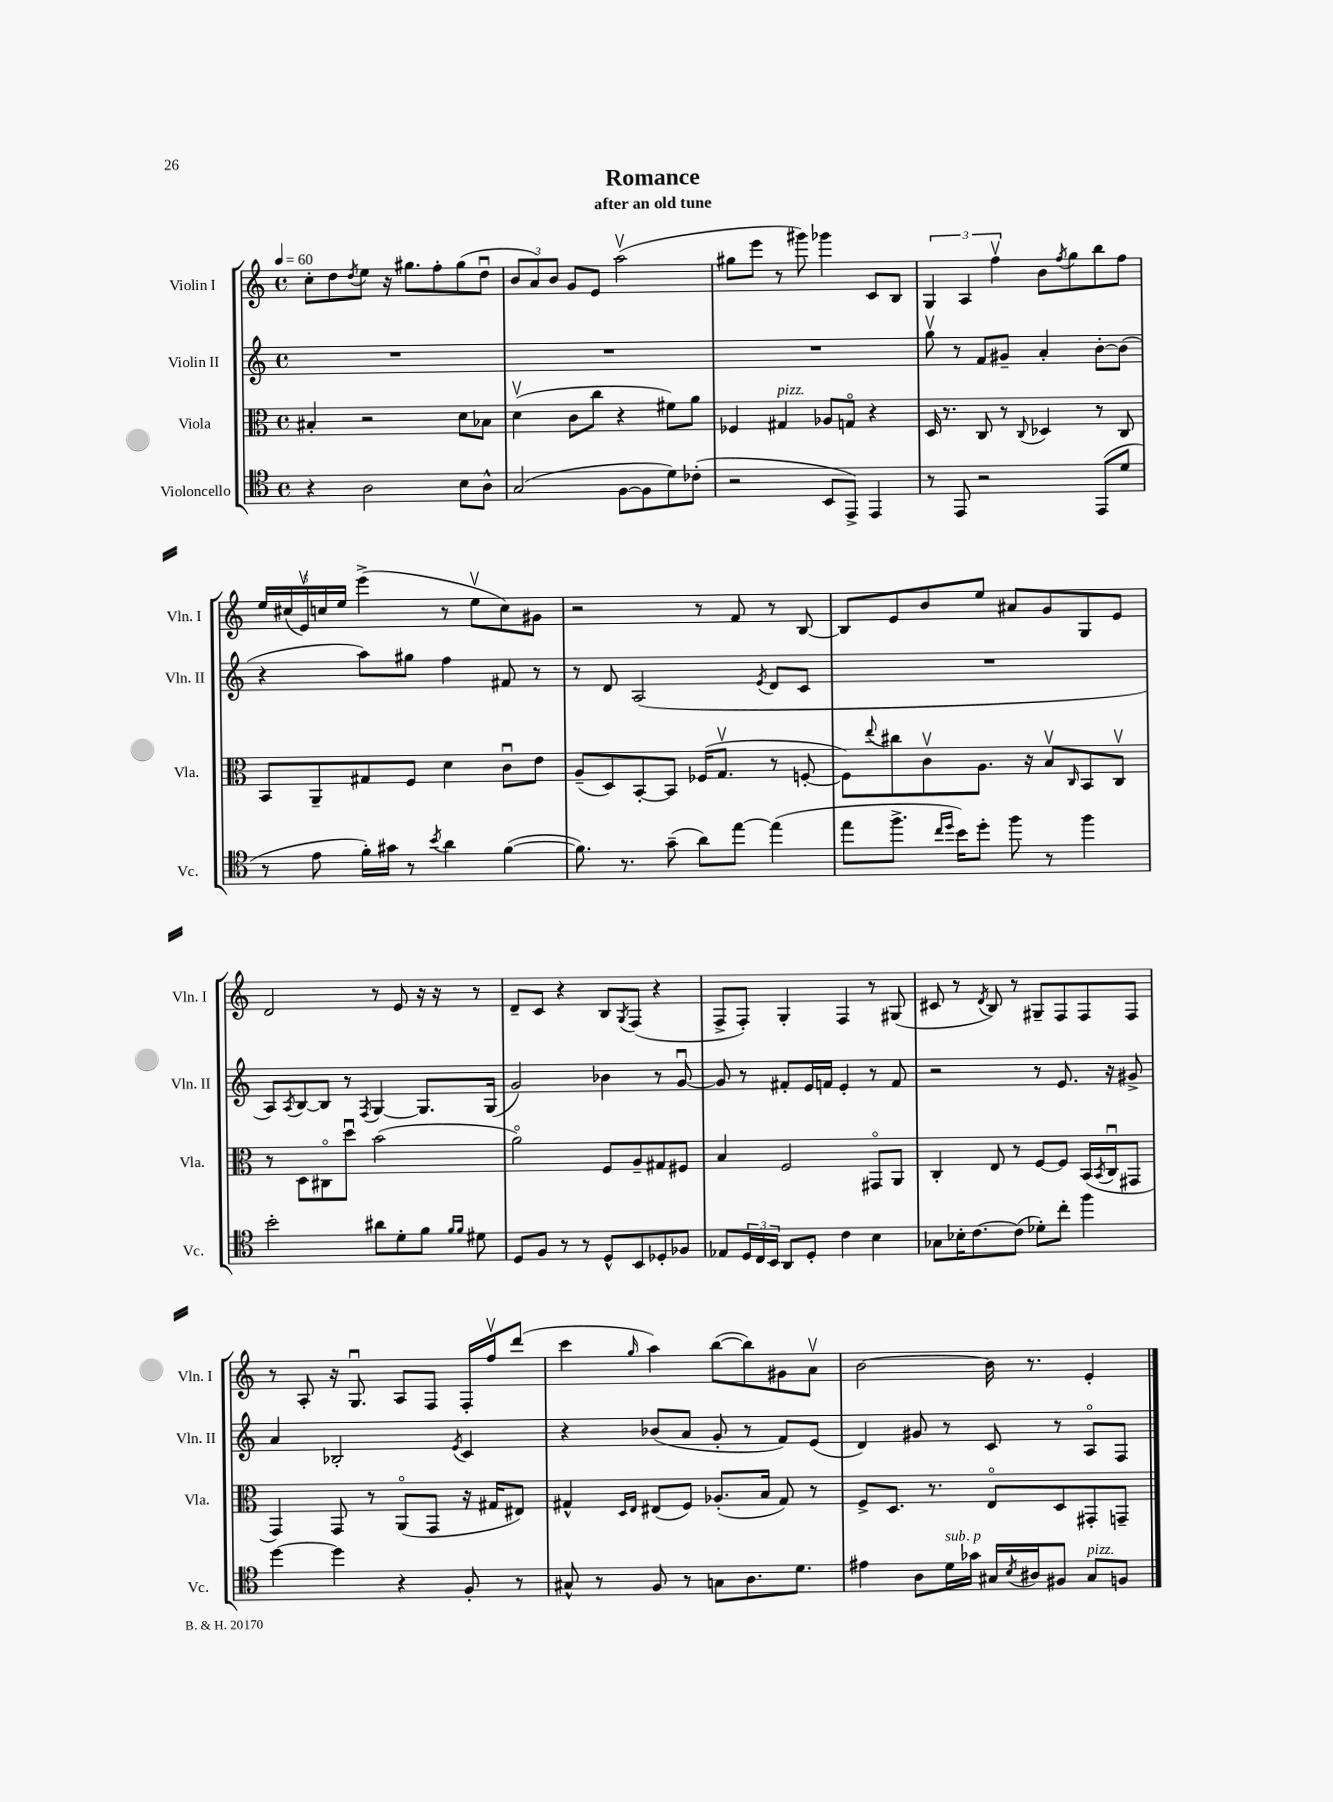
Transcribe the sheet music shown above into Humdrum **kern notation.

**kern	**kern	**kern	**kern
*staff4	*staff3	*staff2	*staff1
*clefC4	*clefC3	*clefG2	*clefG2
*k[]	*k[]	*k[]	*k[]
*M4/4	*M4/4	*M4/4	*M4/4
*met(c)	*met(c)	*met(c)	*met(c)
*MM60	*MM60	*MM60	*MM60
4r	4B#'	1r	8cc'
.	.	.	8dd
.	.	.	8qdd
2A	2r	.	8ee
.	.	.	16r
.	.	.	8.gg#
.	.	.	8ff'
8B	8d	.	(8gg#
8A^^	8B-	.	8ddu
=	=	=	=
(2G	(4dv	1r	12b
.	.	.	12a)
.	.	.	12b
.	8c	.	8g
.	8cc	.	8e
[8F	4r	.	(2aav
8F]	.	.	.
8d)	8f#)	.	.
(8c-'	8a	.	.
=	=	=	=
2r	4F-	1r	8gg#
.	.	.	8eee
.	4G#	.	8r
.	.	.	8ggg#)
8BB	8A-	.	4ggg-
8EE^)	8Go	.	.
4EE	4r	.	8c
.	.	.	8B
=	=	=	=
8r	16D	8ggv	6G
.	8.r	.	.
8EE	.	8r	.
.	.	.	6A
2r	8C	8f	.
.	.	.	6ffv
.	8r	8g#~	.
.	8qqC	.	.
.	4D-	4a'	8b
.	.	.	8qff
.	.	.	8gg
(8EE	8r	[8b'	8bb
8d	8C	(8b]	8ff
=	=	=	=
8r	8BB	4r	20ee
.	.	.	(20cc#
.	.	.	20ev)
8e	8AA~	.	.
.	.	.	20cc
.	.	.	20ee
16f')	8G#	8aa)	(4eee^
16g#	.	.	.
8r	8F	8gg#	.
8qb	.	.	.
4a	4d	4ff	8r
.	.	.	8eev
([4f	8cu	8f#	8cc)
.	8e	8r	8g#
=	=	=	=
8.f])	(8A~	8r	2r
.	8D)	8d	.
8.r	.	.	.
.	[8BB'	(2A	.
(8g~	8BB]	.	.
8a)	(16F-	.	8r
.	8.Gv	.	.
[8ee	.	.	8f
.	.	8qe	.
(4ee]	8r	8d	8r
.	[8F'	8c	[8B
=	=	=	=
8ee	8F])	1r	8B]
.	8qqee	.	.
8.ff^	8cc#	.	8e
.	8cv	.	8b
16qqcc	.	.	.
16qqdd	.	.	.
16b)	.	.	.
8dd'	8.A	.	8ee
8ff	.	.	8a#
.	16r	.	.
8r	8Bv	.	8g
.	16qqC	.	.
4ff	8BB	.	8G
.	8Cv	.	8e
=	=	=	=
2b'	8r	8A)	2d
.	.	8qA	.
.	8D	[8B	.
.	8C#o	8B]	.
.	8ddu	8r	.
.	.	8qF	.
8a#	(2b	[4G	8r
8d'	.	.	8e
8f	.	8.G]	16r
.	.	.	16r
16qqf	.	.	.
16qqf	.	.	.
8d#	.	.	8r
.	.	(16G	.
=	=	=	=
8D	2ao)	2g)	8d~
8F	.	.	8c
8r	.	.	4r
8r	.	.	.
8D^^	8F	4b-	8B
.	.	.	8qG
8BB	8A~	.	(8F
8D-'	8G#	8r	4r
8F-	8F#	[8gu	.
=	=	=	=
8E-	4B	8g]	8F^
24D	.	8r	8F')
24C	.	.	.
24BB	.	.	.
8AA	2F	8f#'	4G'
8D'	.	16e	.
.	.	16f	.
4c	.	4e'	4F
4B	8GG#o	8r	8r
.	8AA	8f	(8G#
=	=	=	=
8G-	4C'	2r	8c#
16B-'	.	.	8r
[8.c	.	.	.
.	.	.	8qd
.	8E	.	8B)
(8c]	8r	.	8r
8d-')	[8F	8r	8G#~
8cc'	8F]	8.e	8F
4ff	(16BB	.	8F
.	8qBB	.	.
.	16Cu	16r	.
.	8GG#	8g#^	8F
=	=	=	=
[4dd	4GG)	4a	8r
.	.	.	8A'
4dd]	8GG	2B-'	16r
.	.	.	8.Gu
.	8r	.	.
4r	(8AAo	.	8A
.	8GG	.	8F
.	.	8qe	.
8F'	16r	4c	16F'
.	16G#	.	16ffv
8r	8E#)	.	(8ddd
=	=	=	=
8G#^^	4G#^^	4r	4ccc
8r	.	.	.
.	16qqD	.	.
.	16qqE	.	16qqgg
8F	(8E#	(8b-	4aa)
8r	8F)	8a	.
8G	(8.A-'	8g'	([8bb
8.A	.	8r	8bb])
.	16B	.	.
.	8G#)	8f)	8g#
8.d	.	.	.
.	8r	(8e	8av
=	=	=	=
4e#	8F^	4d)	[2b
.	8.D	.	.
8A	.	8g#	.
.	8.r	.	.
16d	.	8r	.
16g-	.	.	.
16G#	8Eo	8c	16b]
8qB	.	.	.
16A#	.	.	8.r
8F#	8D	8r	.
8G#	8GG#'	8Ao	4e'
8F	8GG~	8F	.
==	==	==	==
*-	*-	*-	*-
